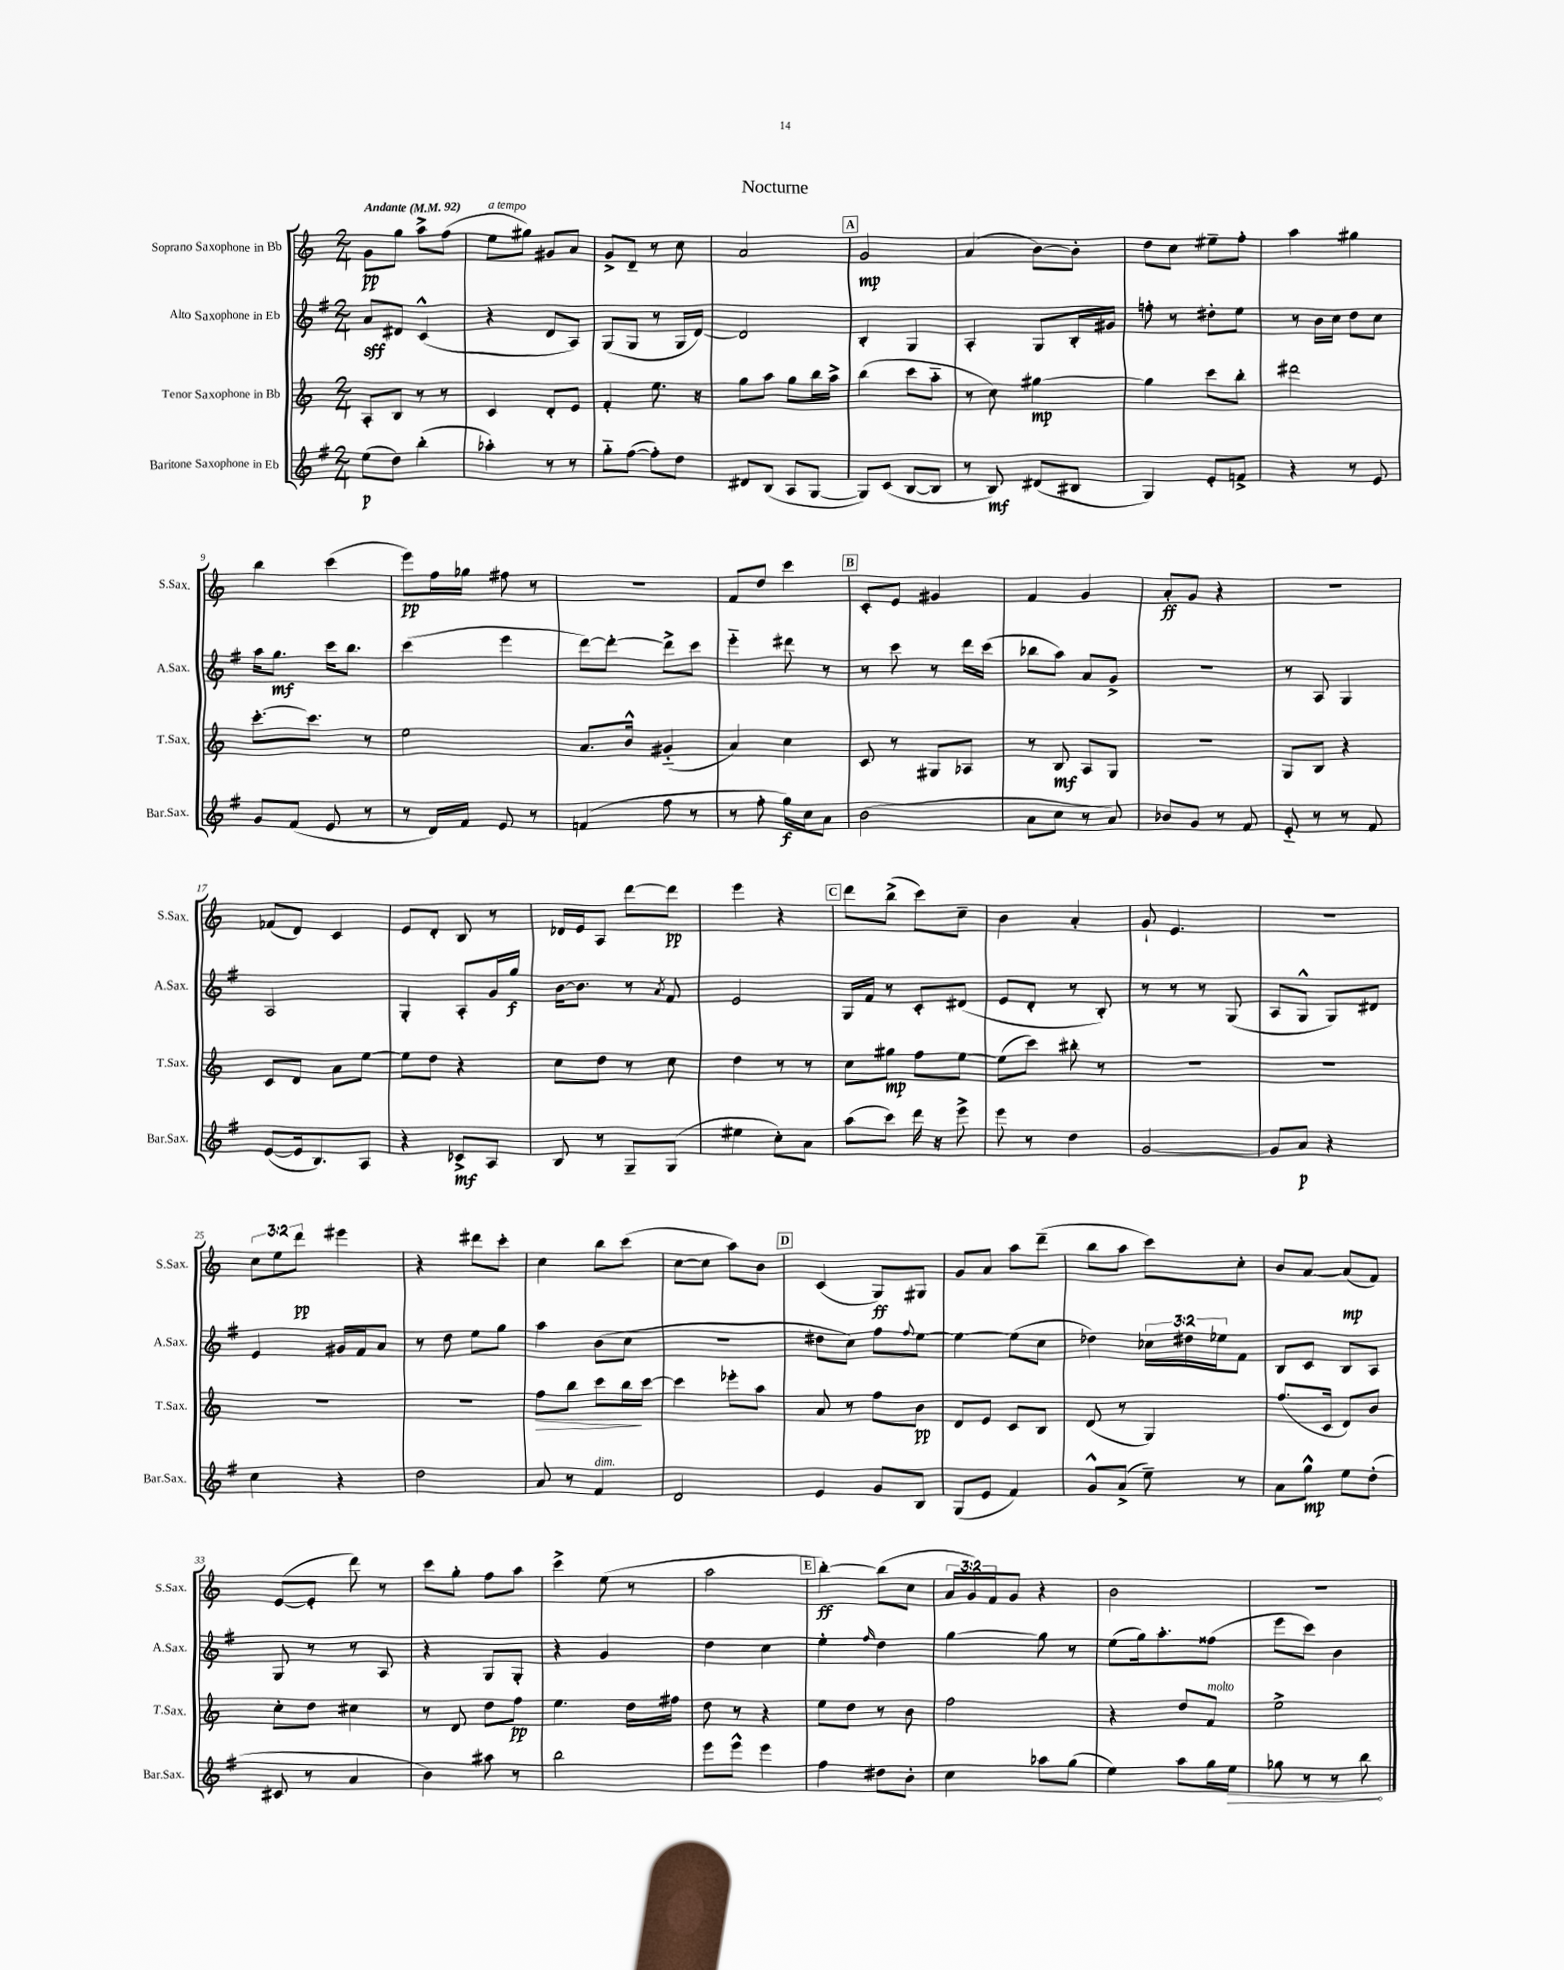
\header { title = "Nocturne" }
<<
\new StaffGroup <<
\new Staff = "s0" \with { instrumentName = "Soprano Saxophone in Bb" shortInstrumentName = "S.Sax." } {
    \clef treble \key c \major \numericTimeSignature \time 2/4 \override Staff.TupletNumber.text = #tuplet-number::calc-fraction-text \tempo "Andante" 4 = 92
    g'8\pp g''8 a''8-> f''8( |
    e''8^\markup { \italic "a tempo" } gis''8) gis'8 a'8 |
    g'8-> d'8-- r8 c''8 |
    a'2 |
    \mark \markup { \box "A" } g'2\mp |
    a'4( b'8~) b'8-. |
    d''8 c''8 eis''8-- f''8-. |
    a''4 gis''4 |
    b''4 c'''4( |
    e'''8\pp) f''16 ges''16 fis''8 r8 |
    R2 |
    f'8 d''8 c'''4 |
    \mark \markup { \box "B" } c'8-. e'8 gis'4 |
    f'4 g'4 |
    a'8-.\ff g'8 r4 |
    R2 |
    fes'8( d'8) c'4 |
    e'8 d'8-. b8 r8 |
    des'16 e'16 a8 d'''8~ d'''8\pp |
    e'''4 r4 |
    \mark \markup { \box "C" } d'''8 b''8->( c'''8) c''8-- |
    b'4 a'4-. |
    g'8-! e'4. |
    R2 |
    \tuplet 3/2 { c''8 e''8 d'''8\pp } eis'''4 |
    r4 dis'''8 c'''8-. |
    c''4 b''8 c'''8( |
    c''8~ c''8 a''8) b'8 |
    \mark \markup { \box "D" } c'4( g8\ff) gis8 |
    g'8 a'8 a''8 d'''8--( |
    b''8 a''8 c'''8) c''8-. |
    b'8 a'8~ a'8\mp( f'8) |
    e'8~( e'8-. d'''8) r8 |
    c'''8 g''8-. f''8 a''8 |
    c'''4-> e''8( r8 |
    a''2 |
    \mark \markup { \box "E" } b''4~-.\ff) b''8( c''8 |
    \tuplet 3/2 { a'16 g'16) f'16 } g'8 r4 |
    b'2 |
    r2 \bar "|." |
}
\new Staff = "s1" \with { instrumentName = "Alto Saxophone in Eb" shortInstrumentName = "A.Sax." } {
    \clef treble \key g \major \numericTimeSignature \time 2/4 \override Staff.TupletNumber.text = #tuplet-number::calc-fraction-text
    a'8\sff dis'8 c'4-^( |
    r4 d'8 a8) |
    g8( g8 r8 g16 d'16~) |
    d'2 |
    \mark \markup { \box "A" } b4-. g4 |
    a4-. g8 b16-. gis'16 |
    f''8-. r8 dis''8-. e''8 |
    r8 b'16 c''16 d''8 c''8 |
    a''16 g''8.\mf c'''16 b''8. |
    c'''4( e'''4 |
    d'''8~) d'''8~-. d'''8-> c'''8 |
    e'''4-_ dis'''8 r8 |
    \mark \markup { \box "B" } r8 c'''8 r8 d'''16 c'''16( |
    bes''8 a''8) a'8 g'8-> |
    R2 |
    r8 a8 g4 |
    a2 |
    g4-. a8-. g'16 g''16\f |
    b'16~ b'8. r8 \acciaccatura { a'8 } fis'8 |
    e'2 |
    \mark \markup { \box "C" } g16 fis'16 r8 c'8-. dis'8( |
    e'8 d'8-. r8 b8-.) |
    r8 r8 r8 g8( |
    a8 g8-^ g8) dis'8 |
    e'4 gis'16 fis'16 a'8 |
    r8 d''8 e''8 g''8 |
    a''4 b'8( c''8 |
    R2 |
    \mark \markup { \box "D" } dis''8 c''8) fis''8 \appoggiatura { fis''8 } e''8~ |
    e''4~ e''8( c''8 |
    des''4) \tuplet 3/2 { ces''16 dis''16 ees''16 } fis'8 |
    b8 c'8 b8 a8 |
    g8 r8 r8 a8 |
    r4 g8 g8-. |
    r4 g'4 |
    d''4 c''4 |
    \mark \markup { \box "E" } e''4-. \grace { fis''16 } d''4 |
    g''4~ g''8 r8 |
    e''8( g''16) a''8.-. fisis''8( |
    e'''8 c'''8) b'4 \bar "|." |
}
\new Staff = "s2" \with { instrumentName = "Tenor Saxophone in Bb" shortInstrumentName = "T.Sax." } {
    \clef treble \key c \major \numericTimeSignature \time 2/4
    a8-. b8 r8 r8 |
    c'4 d'8-. e'8 |
    f'4-. e''8. r16 |
    g''8 a''8 g''8 b''16 a''16-> |
    \mark \markup { \box "A" } b''4( c'''8 a''8-_ |
    r8 c''8) gis''4~\mp |
    gis''4 c'''8 b''8-. |
    dis'''2 |
    c'''8.~-. c'''8. r8 |
    e''2 |
    a'8. b'16-^ gis'4-_( |
    a'4) c''4 |
    \mark \markup { \box "B" } c'8 r8 gis8 aes8 |
    r8 b8\mf a8 g8 |
    R2 |
    g8 b8 r4 |
    c'8 d'8 a'8 e''8~ |
    e''8 d''8 r4 |
    c''8 d''8 r8 c''8 |
    d''4 r8 r8 |
    \mark \markup { \box "C" } c''8 gis''8\mp f''8 e''8~ |
    e''8( c'''8) bis''8-. r8 |
    R2 |
    R2 |
    R2 |
    R2 |
    f''8\> b''8 c'''8 b''16\! c'''16~ |
    c'''4 ees'''8-. a''8 |
    \mark \markup { \box "D" } a'8 r8 f''8 b'8\pp |
    d'8 e'8 c'8 b8 |
    d'8( r8 g4) |
    f''8.( c'16 d'8) b'8 |
    c''8-. d''8 cis''4 |
    r8 d'8 d''8 f''8\pp |
    e''4. d''16 fis''16 |
    d''8 r8 r4 |
    \mark \markup { \box "E" } e''8 d''8 r8 b'8 |
    f''2 |
    r4 d''8 f'8^\markup { \italic "molto" } |
    e''2-> \bar "|." |
}
\new Staff = "s3" \with { instrumentName = "Baritone Saxophone in Eb" shortInstrumentName = "Bar.Sax." } {
    \clef treble \key g \major \numericTimeSignature \time 2/4
    e''8\p( d''8) b''4-.( |
    aes''4-.) r8 r8 |
    g''8-_ fis''8~( fis''8-.) d''8 |
    dis'8 b8( a8 g8~ |
    \mark \markup { \box "A" } g8) c'8( b8~ b8 |
    r8 b8\mf) dis'8( bis8 |
    g4) e'8-. f'8-> |
    r4 r8 e'8 |
    g'8 fis'8( e'8 r8 |
    r8 d'16) fis'16 e'8 r8 |
    f'4( fis''8 r8 |
    r8 fis''8-. g''16\f) c''16 a'8 |
    \mark \markup { \box "B" } b'2( |
    a'8 c''8 r8 a'8) |
    bes'8 g'8 r8 fis'8 |
    e'8-_ r8 r8 fis'8 |
    e'8~( e'16 b8.) a8 |
    r4 ces'8->\mf a8 |
    b8 r8 g8-- g8( |
    eis''4 c''8-.) a'8 |
    \mark \markup { \box "C" } a''8( c'''8) d'''16 r16 e'''8-> |
    e'''8 r8 d''4 |
    g'2~ |
    g'8 a'8\p r4 |
    c''4 r4 |
    d''2 |
    a'8 r8 fis'4^\markup { \italic "dim." } |
    d'2 |
    \mark \markup { \box "D" } e'4 g'8 b8 |
    g8( e'8 fis'4) |
    g'8-^ a'8->( e''8--) r8 |
    a'8 g''8-^\mp e''8 d''8-.( |
    cis'8 r8 a'4 |
    b'4) ais''8 r8 |
    b''2 |
    e'''8 e'''8-^ e'''4 |
    \mark \markup { \box "E" } fis''4 dis''8 b'8-. |
    c''4 aes''8 g''8( |
    e''4) a''8 g''16 \once \override Hairpin.circled-tip = ##t e''16\> |
    ges''8 r8 r8 b''8\! \bar "|." |
}
>>
>>
